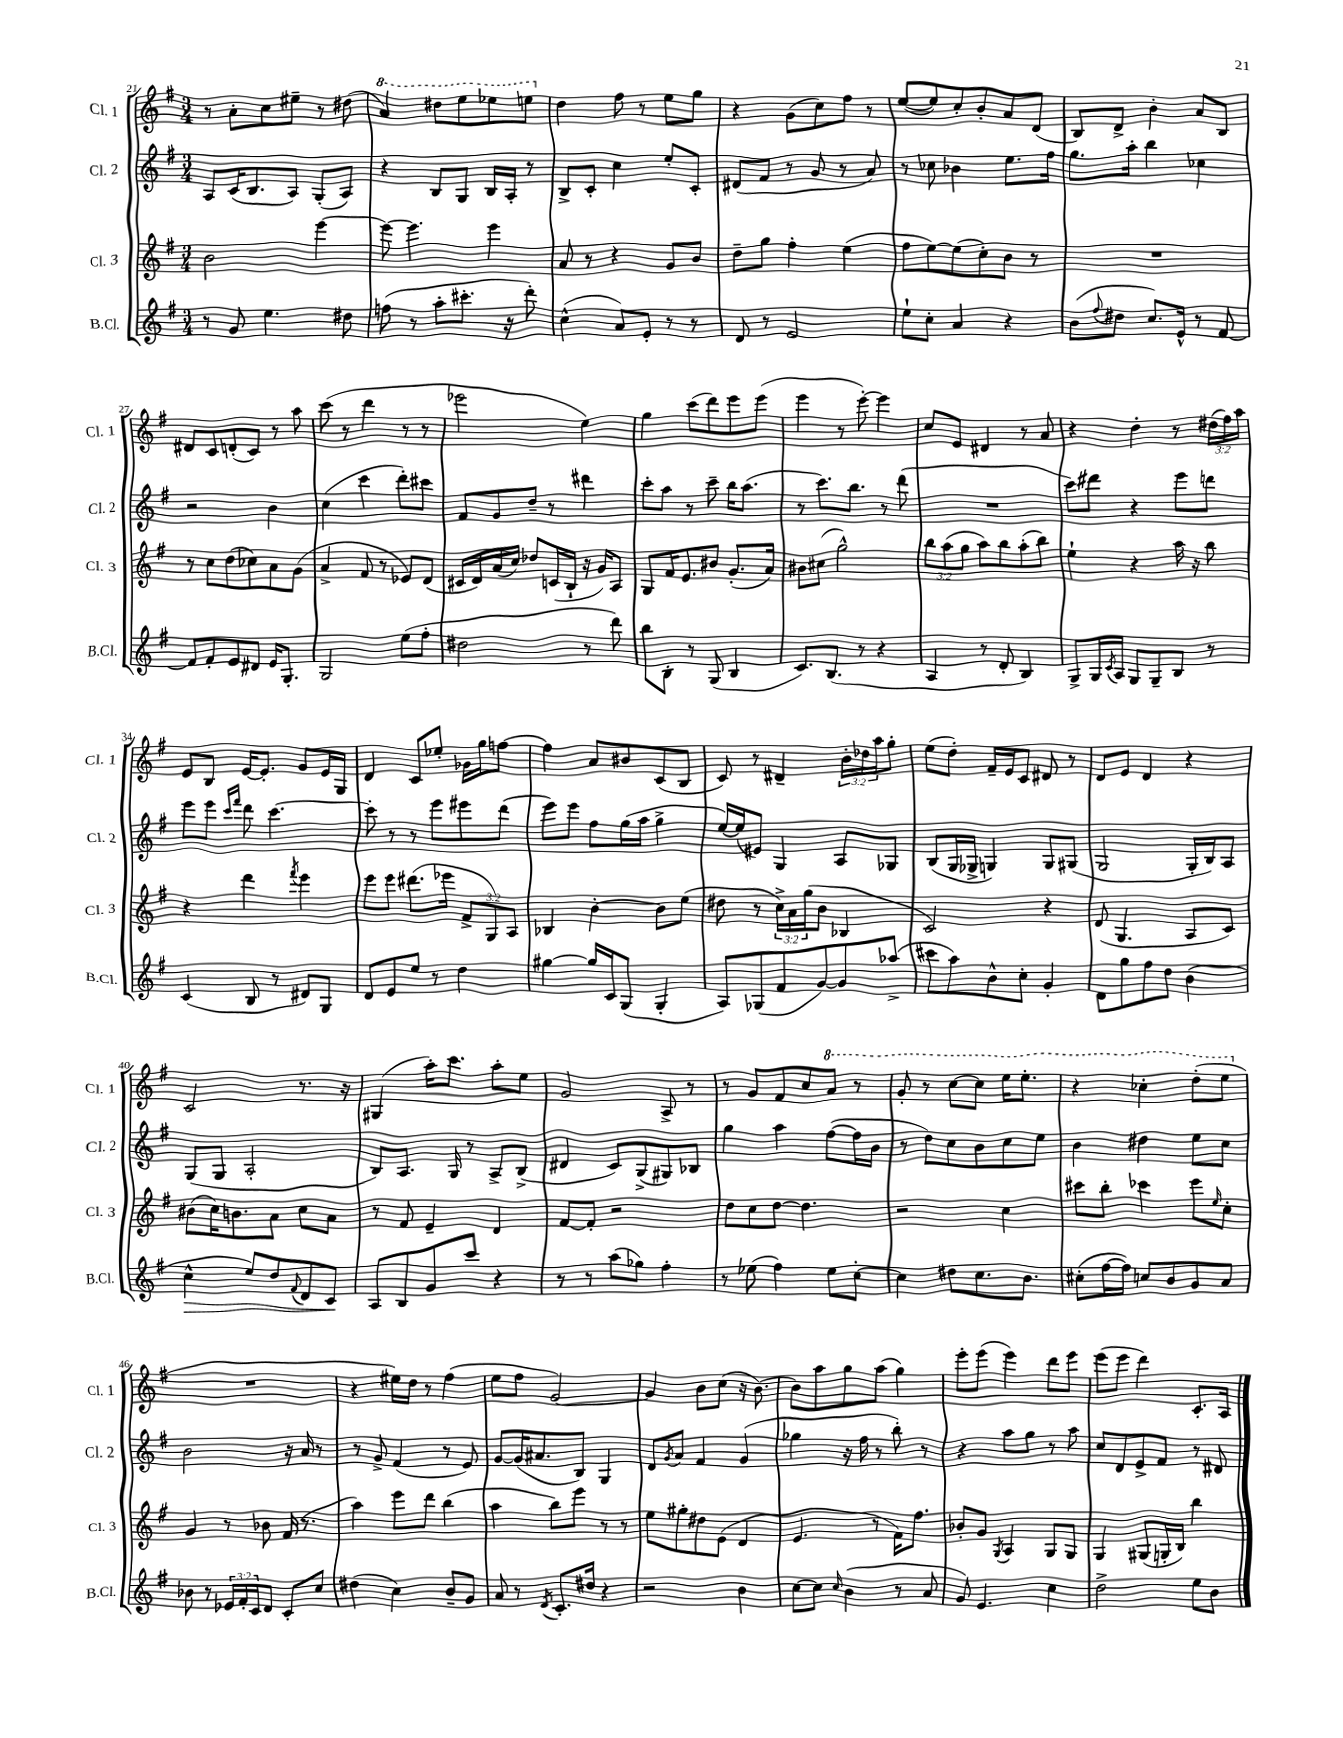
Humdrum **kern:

**kern	**dynam	**kern	**kern	**kern
*part4	*part4	*part3	*part2	*part1
*staff4	*staff4	*staff3	*staff2	*staff1
*I"B.Cl.	*	*I"Cl. 3	*I"Cl. 2	*I"Cl. 1
*I'B.Cl.	*	*I'Cl. 3	*I'Cl. 2	*I'Cl. 1
*clefG2	*	*clefG2	*clefG2	*clefG2
*k[f#]	*	*k[f#]	*k[f#]	*k[f#]
*M3/4	*	*M3/4	*M3/4	*M3/4
=21	=21	=21	=21	=21
8r	.	2b\	8A/L	8r
8g/	.	.	(16c/K	8a'\L
.	.	.	8.B/	.
4.ee\	.	.	.	8cc\
.	.	.	8A/J)	8ee#X~\J
.	.	[4eee\	(8G'/L	8r
8dd#X\	.	.	8A/J)	(8dd#X\
=22	=22	=22	=22	=22
*	*	*	*	*8va
(8ffn\	.	8eee\_	4r	4aa/)
8r	.	4.eee\]	.	.
8aa'\L	.	.	8B/L	8ddd#X\L
8.ccc#X'\J	.	.	8G/J	8eee\
.	.	4eee\	16B/LL	8eee-X\
16r	.	.	16A'/JJ	.
8ddd'\)	.	.	8r	8eeen\J
=23	=23	=23	=23	=23
*	*	*	*	*X8va
(4cc^^\	.	8a/	8B^/L	4dd\
.	.	8r	8c'/J	.
8a/L)	.	4r	4cc\	8ff#\
8e'/J	.	.	.	8r
8r	.	8g/L	8ee'/L	8ee\L
8r	.	8b/J	8c'/J	8gg\J
=24	=24	=24	=24	=24
8d/	.	8dd~\L	(8d#X/L	4r
8r	.	8gg\J	8f#/J	.
2e/	.	4ff#'\	8r	(8g\L
.	.	.	8g/	8cc\)
.	.	(4ee\	8r	8ff#\J
.	.	.	8a/)	8r
=25	=25	=25	=25	=25
8ee`\L	.	8ff#\L	8r	([8ee/L
8cc'\J	.	[8ee\)	8cc-X\	8ee/])
4a/	.	(8ee\]	4b-X\	8cc'/
.	.	8cc'\)	.	8b'/
4r	.	8b\J	8.ee\L	8a/
.	.	8r	.	(8d/J
.	.	.	16ff#\Jk	.
=26	=26	=26	=26	=26
(8b\L	.	2.r	8.gg\L	8B/L)
8qqff#/	.	.	.	.
8dd#X\J	.	.	.	8d^/J
.	.	.	16aa'\Jk	.
8.cc/L)	.	.	4bb\	4b'\
16e^^/Jk	.	.	.	.
8r	.	.	4cc-X\	8a/L
[8f#/	.	.	.	8B/J
!!LO:LB:g=z
=27	=27	=27	=27	=27
8f#/L]	.	8r	2r	8d#X/L
8f#'/	.	8cc\L	.	8c/
8e/	.	(8dd\	.	(8dn'/
8d#X/J	.	8cc-X\)	.	8c/J)
16e/KL	.	8a\	4b\	8r
8.G'/J	.	.	.	.
.	.	(8g\J	.	8aa\
=28	=28	=28	=28	=28
2G/	.	4a^/	(4cc\	(8ccc\
.	.	.	.	8r
.	.	8f#/	4ccc\	4ddd\
.	.	8r	.	.
(8ee\L	.	8e-X/L)	8ddd'\L)	8r
8ff#'\J	.	(8d/J	8ccc#X\J	8r
=29	=29	=29	=29	=29
2dd#X\	.	16c#X/LL	8f#/L	2eee-X\
.	.	16d/)	.	.
.	.	(16a/	8g/	.
.	.	16cc/JJ)	.	.
.	.	8dd-X/L	8dd~/J	.
.	.	(16cn/L	8r	.
.	.	16B`/JJ	.	.
8r	.	16r	4ddd#X\	4ee\)
.	.	16g/KL)	.	.
8ddd\)	.	8A/J	.	.
=30	=30	=30	=30	=30
8bb\L	.	8G/L	8ccc'\L	4gg\
8B'\J	.	16f#/K	8aa\J	.
.	.	8.e/	.	.
8r	.	.	8r	(8ccc\L
(8G/	.	8b#X/J	8ccc~\	8ddd\)
4B/	.	(8.g'/L	16bb\KL	8eee\
.	.	.	(8.aa\J	.
.	.	.	.	(8eee\J
.	.	16a/Jk)	.	.
=31	=31	=31	=31	=31
8.c/L)	.	8b#X\L	8r	4eee\
.	.	(8cc#X\J	8.ccc\L)	.
(8.B/J	.	.	.	.
.	.	2gg^^\)	.	8r
.	.	.	8.bb\J	.
8r	.	.	.	[8eee'\)
4r	.	.	8r	4eee\]
.	.	.	(8ddd\	.
=32	=32	=32	=32	=32
4A/	.	12bb\L	2.r	8cc/L
.	.	(12aa\	.	.
.	.	.	.	8e/J
.	.	12gg\J	.	.
8r	.	8aa\L)	.	4d#X/
8d'/	.	8bb\	.	.
4B/)	.	(8aa'\	.	8r
.	.	8bb\J)	.	8a/
=33	=33	=33	=33	=33
8G^/L	.	4ee`\	8ccc\L)	4r
16G/L	.	.	8ddd#X\J	.
8qc/	.	.	.	.
16A/JJ	.	.	.	.
8G/L	.	4r	4r	4dd'\
8G~/	.	.	.	.
8B/J	.	16aa\	8eee\L	8r
.	.	16r	.	.
8r	.	8bb\	8dddn\J	(24dd#X\LL
.	.	.	.	24ff#\)
.	.	.	.	24aa\JJ
!!LO:LB:g=z
=34	=34	=34	=34	=34
(4c/	.	4r	8eee\L	8e/L
.	.	.	8eee\J	8B/J
.	.	.	16qqccc/LL	.
.	.	.	16qqfff#/JJ	.
8B/	.	4ddd\	8ddd\	[16e/KL
.	.	.	.	8.e'/J]
8r	.	.	[4.ccc\	.
.	.	8qfff#/	.	.
8d#X/L)	.	4eee\	.	8g/L
8G/J	.	.	.	16e/L
.	.	.	.	16G/JJ
=35	=35	=35	=35	=35
8d/L	.	8eee\L	8ccc'\]	4d/
8e/	.	8eee\J	8r	.
8ee/J	.	(8.ddd#X\L	8r	8c/L
8r	.	.	8eee\L	8ee-X'/J
.	.	16eee-X\Jk	.	.
4dd\	.	12f#^/L	8eee#X\	16g-X\LL
.	.	.	.	16gg\J
.	.	12G/)	.	.
.	.	.	(8ddd\J	[8ffn\J
.	.	12A/J	.	.
=36	=36	=36	=36	=36
[4gg#X\	.	4B-X/	8eee\L)	4ff\]
.	.	.	8eee\J	.
16gg#/LL]	.	[4b'\	8ff#\L	8a/L
16c/J	.	.	.	.
(8G/J	.	.	(16gg\L	8b#X/
.	.	.	16aa\JJ	.
4G'/	.	8b\L]	4gg^\	(8c/
.	.	(8ee\J	.	8B/J
=37	=37	=37	=37	=37
8A/L)	.	8dd#X\	[16ee/LL)	8c/)
.	.	.	(16ee/J]	.
(8G-X/	.	8r	8e#X/J)	8r
8f#/	.	24cc^\LL)	4G/	4d#X~/
.	.	24a\	.	.
.	.	(24gg\J	.	.
[8g/)	.	8b\J	.	.
8g/]	.	4B-X/	8A/L	24b'\LL
.	.	.	.	24dd-X\
.	.	.	.	24aa\J
(8aa-X^/J	.	.	8G-X/J	8gg'\J
=38	=38	=38	=38	=38
8ccc#X\L	.	2c/)	(8B/L	(8ee\L
8aa\)	.	.	16G/L	8dd'\J)
.	.	.	16G-X^/JJ	.
8b^^\	.	.	4Gn/)	16f#~/LL
.	.	.	.	16e/J
8cc'\J	.	.	.	8c/J
4g'/	.	4r	8G/L	8d#X/
.	.	.	(8G#X/J	8r
=39	=39	=39	=39	=39
8d\L	.	(8d/	2G/	8d/L
8gg\	.	4.G/	.	8e/J
8ff#\	.	.	.	4d/
8dd\J	.	.	.	.
(4b\	.	8A/L	16G'/LL	4r
.	.	.	16B/J)	.
.	.	8c/J)	8A/J	.
!!LO:LB:g=z
=40	=40	=40	=40	=40
!	!LO:HP:b	!	!	!
4cc^^\	>	(8b#X\L	(8G/L	2c/
.	.	16cc\K)	8G/J	.
.	.	8.bn\	.	.
8ee/L)	.	.	2A'/	.
8dd/	.	8a\J	.	.
8qqf#/	.	.	.	.
8d/	.	8cc\L	.	8.r
8c/J	.	8a\J	.	.
.	.	.	.	16r
.	]	.	.	.
=41	=41	=41	=41	=41
8A/L	.	8r	8B/L)	(4G#X/
8B/	.	8f#/	8.A/J	.
8g/	.	4e~/	.	16aa'\KL)
.	.	.	16G/	8.ccc\J
8ccc/J	.	.	8r	.
4r	.	4d/	8A^/L	8aa'\L
.	.	.	(8B^/J	8ee\J
=42	=42	=42	=42	=42
8r	.	[8f#/L	4d#X/	2g/
8r	.	8f#'/J]	.	.
(8aa\L	.	2r	8c/L)	.
8gg-X\J)	.	.	(8G^/	.
4ff#'\	.	.	8G#X/)	8A^/
.	.	.	8B-X/J	8r
=43	=43	=43	=43	=43
8r	.	8dd\L	4gg\	8r
(8ee-X\	.	8cc\	.	8g/L
4ff#\)	.	[8dd\J	4aa\	8f#/
.	.	4.dd\]	.	8cc/
*	*	*	*	*8va
8ee-\L	.	.	([8ff#\L	8aa/J
[8cc'\J	.	.	16ff#\L]	8r
.	.	.	16b\JJ	.
=44	=44	=44	=44	=44
4cc\]	.	2r	8r	8gg'/
.	.	.	8dd\L)	8r
8dd#X\L	.	.	8cc\	[8ccc\L
8.cc\	.	.	8b\	8ccc\J]
.	.	4cc\	8cc\	16eee\KL
8.b\J	.	.	.	8.eee'\J
.	.	.	8ee\J	.
=45	=45	=45	=45	=45
(8cc#X'\L	.	8ccc#X\L	4b\	4r
[16ff#\L	.	8bb'\J	.	.
16ff#\JJ])	.	.	.	.
8ccn/L	.	4ccc-X\	4dd#X\	4ccc-X'\
8b/	.	.	.	.
8g/	.	8eee\L	8ee\L	(8ddd'\L
.	.	16qqee/	.	.
8a/J	.	8cc'\J	8cc\J	8eee\J
!!LO:LB:g=z
=46	=46	=46	=46	=46
*	*	*	*	*X8va
8b-X\	.	4g/	2b\	2.r
8r	.	.	.	.
24e-X/LL	.	8r	.	.
24f#'/	.	.	.	.
24c/J	.	.	.	.
8d/J	.	8b-X\	.	.
8c'/L	.	(16f#/	16r	.
.	.	8.r	16a/	.
8cc/J	.	.	8r	.
=47	=47	=47	=47	=47
(4dd#X\	.	4aa\)	8r	4r
.	.	.	8g^/	.
4cc\)	.	8eee\L	(4f#/	16ee#X\LL)
.	.	.	.	16dd\JJ
.	.	8ddd\J	.	8r
8b~/L	.	(4bb\	8r	(4ff#\
8g/J	.	.	8e/)	.
=48	=48	=48	=48	=48
8a/	.	4aa\	[8g/L	8ee\L
8r	.	.	(16g/K]	8ff#\J
.	.	.	8.a#X/	.
8qd/	.	.	.	.
8.c'/L	.	8bb\L)	.	[2g/)
.	.	8eee\J	8B/J)	.
16dd#X/Jk	.	.	.	.
4r	.	8r	4G/	.
.	.	8r	.	.
=49	=49	=49	=49	=49
2r	.	8ee\L	8d/L	4g/]
.	.	.	8qg/	.
.	.	8gg#X'\	8a/J	.
.	.	8dd#X\	4f#/	8b\L
.	.	(8e\J	.	(8cc\J
4b\	.	4d/	(4g/	16r
.	.	.	.	[8.b\)
=50	=50	=50	=50	=50
[8cc\L	.	4.e/	4gg-X\	8b\L]
8cc\J]	.	.	.	8aa\
16qqcc/	.	.	.	.
(4b\	.	.	16r	8gg\
.	.	.	16ff#\	.
.	.	8r	8r	(8aa\J
8r	.	16f#\KL)	8bb'\)	4gg\)
.	.	8.ff#\J	.	.
8a/	.	.	8r	.
=51	=51	=51	=51	=51
8g/)	.	8b-X'/L	4r	8eee'\L
4.e/	.	8g/J	.	(8eee\J
.	.	8qG/	.	.
.	.	4A/	8aa\L	4eee\)
.	.	.	8gg\J	.
4cc\	.	8G/L	8r	8ddd\L
.	.	8G/J	8aa\	8eee\J
=52	=52	=52	=52	=52
2dd^\	.	4G/	8cc/L	(8eee\L
.	.	.	8d/	8eee\J
.	.	(8G#X/L	8e^/	4ddd\)
.	.	16Gn'/L	8f#/J	.
.	.	16B/JJ)	.	.
8ee\L	.	4bb\	8r	8.c'/L
8b\J	.	.	8d#X/	.
.	.	.	.	16A/Jk
==	==	==	==	==
*-	*-	*-	*-	*-
